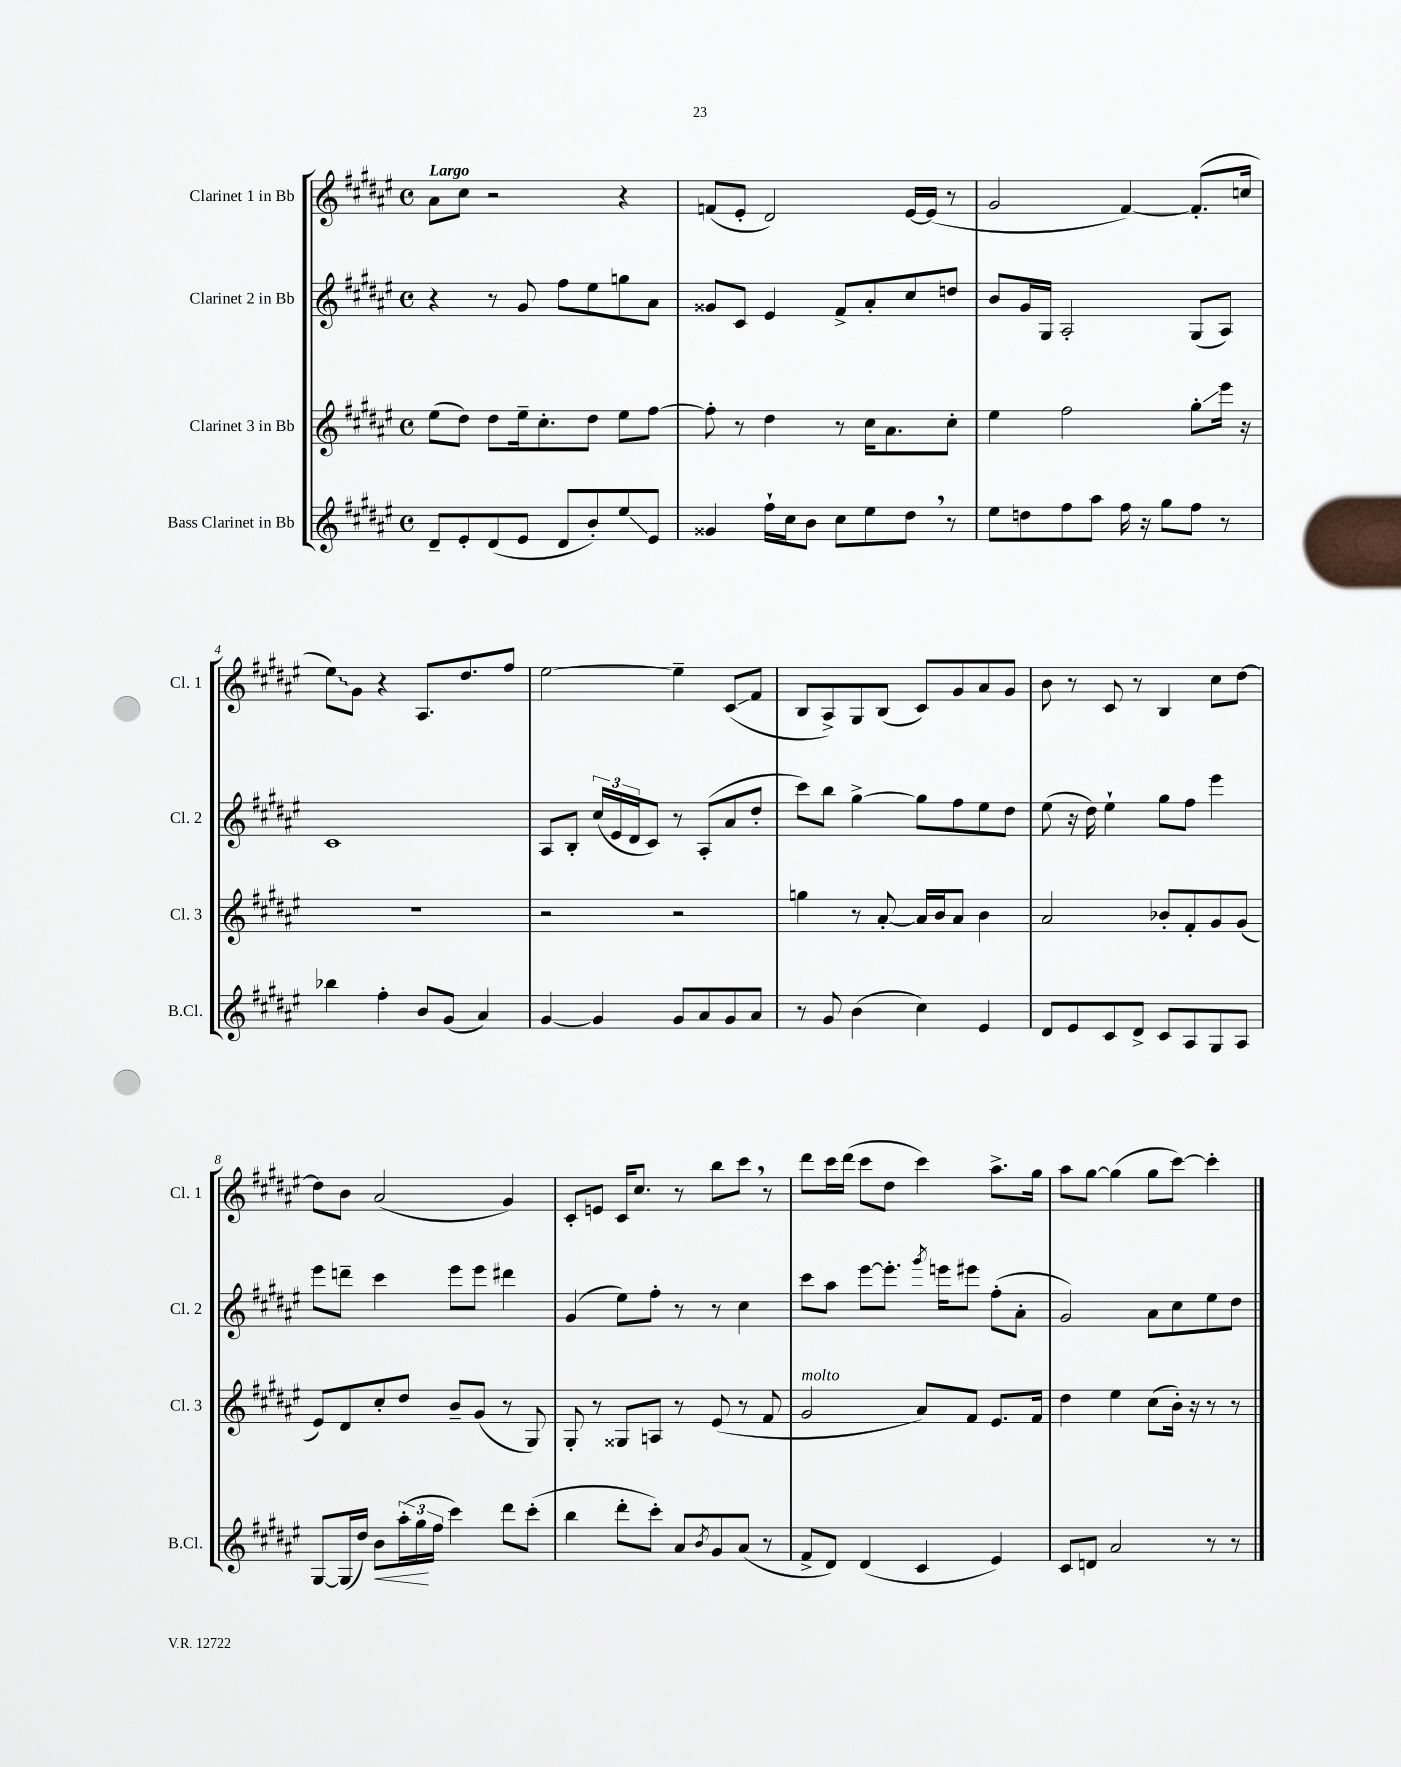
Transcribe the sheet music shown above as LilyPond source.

<<
\new StaffGroup <<
\new Staff = "s0" \with { instrumentName = "Clarinet 1 in Bb" shortInstrumentName = "Cl. 1" } {
    \clef treble \key fis \major \defaultTimeSignature \time 4/4 \tempo "Largo"
    ais'8 cis''8 r2 r4 |
    f'8( eis'8-. dis'2) eis'16~ eis'16( r8 |
    gis'2 fis'4~) fis'8.-.( c''16 |
    \once \override Glissando.style = #'zigzag eis''8\glissando) gis'8 r4 ais8. dis''8. fis''8 |
    eis''2~ eis''4-- cis'8\glissando( fis'8 |
    b8 ais8->) gis8 b8( cis'8) gis'8 ais'8 gis'8 |
    b'8 r8 cis'8 r8 b4 cis''8 dis''8~ |
    dis''8 b'8 ais'2( gis'4) |
    cis'8-. e'8 cis'16 cis''8. r8 b''8 cis'''8 \breathe r8 |
    dis'''8 cis'''16 dis'''16( cis'''8 dis''8 cis'''4) ais''8.-> gis''16 |
    ais''8 gis''8~ gis''4( gis''8 cis'''8~) cis'''4-. \bar "|." |
}
\new Staff = "s1" \with { instrumentName = "Clarinet 2 in Bb" shortInstrumentName = "Cl. 2" } {
    \clef treble \key fis \major \defaultTimeSignature \time 4/4
    r4 r8 gis'8 fis''8 eis''8 g''8 ais'8 |
    gisis'8 cis'8 eis'4 fis'8-> ais'8-. cis''8 d''8 |
    b'8 gis'16 gis16 ais2-. gis8( ais8) |
    cis'1 |
    ais8 b8-. \tuplet 3/2 { cis''16( eis'16 dis'16 } cis'8) r8 ais8-.( ais'8 dis''8-. |
    cis'''8) b''8 gis''4~-> gis''8 fis''8 eis''8 dis''8 |
    eis''8( r16 dis''16) eis''4-! gis''8 fis''8 eis'''4 |
    eis'''8 d'''8-- cis'''4 eis'''8 eis'''8 dis'''4 |
    gis'4( eis''8) fis''8-. r8 r8 cis''4 |
    cis'''8 ais''8 eis'''8~ eis'''8.-. \acciaccatura { gis'''8 } e'''16 eis'''8 fis''8-.( ais'8-. |
    gis'2) ais'8 cis''8 eis''8 dis''8 \bar "|." |
}
\new Staff = "s2" \with { instrumentName = "Clarinet 3 in Bb" shortInstrumentName = "Cl. 3" } {
    \clef treble \key fis \major \defaultTimeSignature \time 4/4
    eis''8( dis''8) dis''8 eis''16-- cis''8.-. dis''8 eis''8 fis''8~ |
    fis''8-. r8 dis''4 r8 cis''16 ais'8. cis''8-. |
    eis''4 fis''2 gis''8-.\glissando eis'''16 r16 |
    R1 |
    r2 r2 |
    g''4 r8 ais'8~-. ais'16 b'16 ais'8 b'4 |
    ais'2 bes'8-. fis'8-. gis'8 gis'8( |
    eis'8) dis'8 cis''8-. dis''8 b'8-- gis'8( r8 gis8) |
    gis8-. r8 gisis8 a8 r8 eis'8( r8 fis'8 |
    gis'2^\markup { \italic "molto" } ais'8) fis'8 eis'8. fis'16 |
    dis''4 eis''4 cis''8( b'16-.) r16 r8 r8 \bar "|." |
}
\new Staff = "s3" \with { instrumentName = "Bass Clarinet in Bb" shortInstrumentName = "B.Cl." } {
    \clef treble \key fis \major \defaultTimeSignature \time 4/4
    dis'8-- eis'8-. dis'8( eis'8 dis'8 b'8-.) eis''8\glissando eis'8 |
    gisis'4 fis''16-! cis''16 b'8 cis''8 eis''8 dis''8 \breathe r8 |
    eis''8 d''8 fis''8 ais''8 fis''16 r16 gis''8 fis''8 r8 |
    bes''4 fis''4-. b'8 gis'8( ais'4) |
    gis'4~ gis'4 gis'8 ais'8 gis'8 ais'8 |
    r8 gis'8 b'4( cis''4) eis'4 |
    dis'8 eis'8 cis'8 dis'8-> cis'8 ais8 gis8 ais8 |
    gis8~ gis16( dis''16) b'8\< \tuplet 3/2 { ais''16-.( gis''16\! fis''16 } cis'''4) dis'''8 cis'''8-.( |
    b''4 dis'''8-. cis'''8-.) ais'8 \acciaccatura { b'8 } gis'8 ais'8( r8 |
    fis'8-> dis'8) dis'4( cis'4 eis'4) |
    cis'8 d'8 ais'2 r8 r8 \bar "|." |
}
>>
>>
